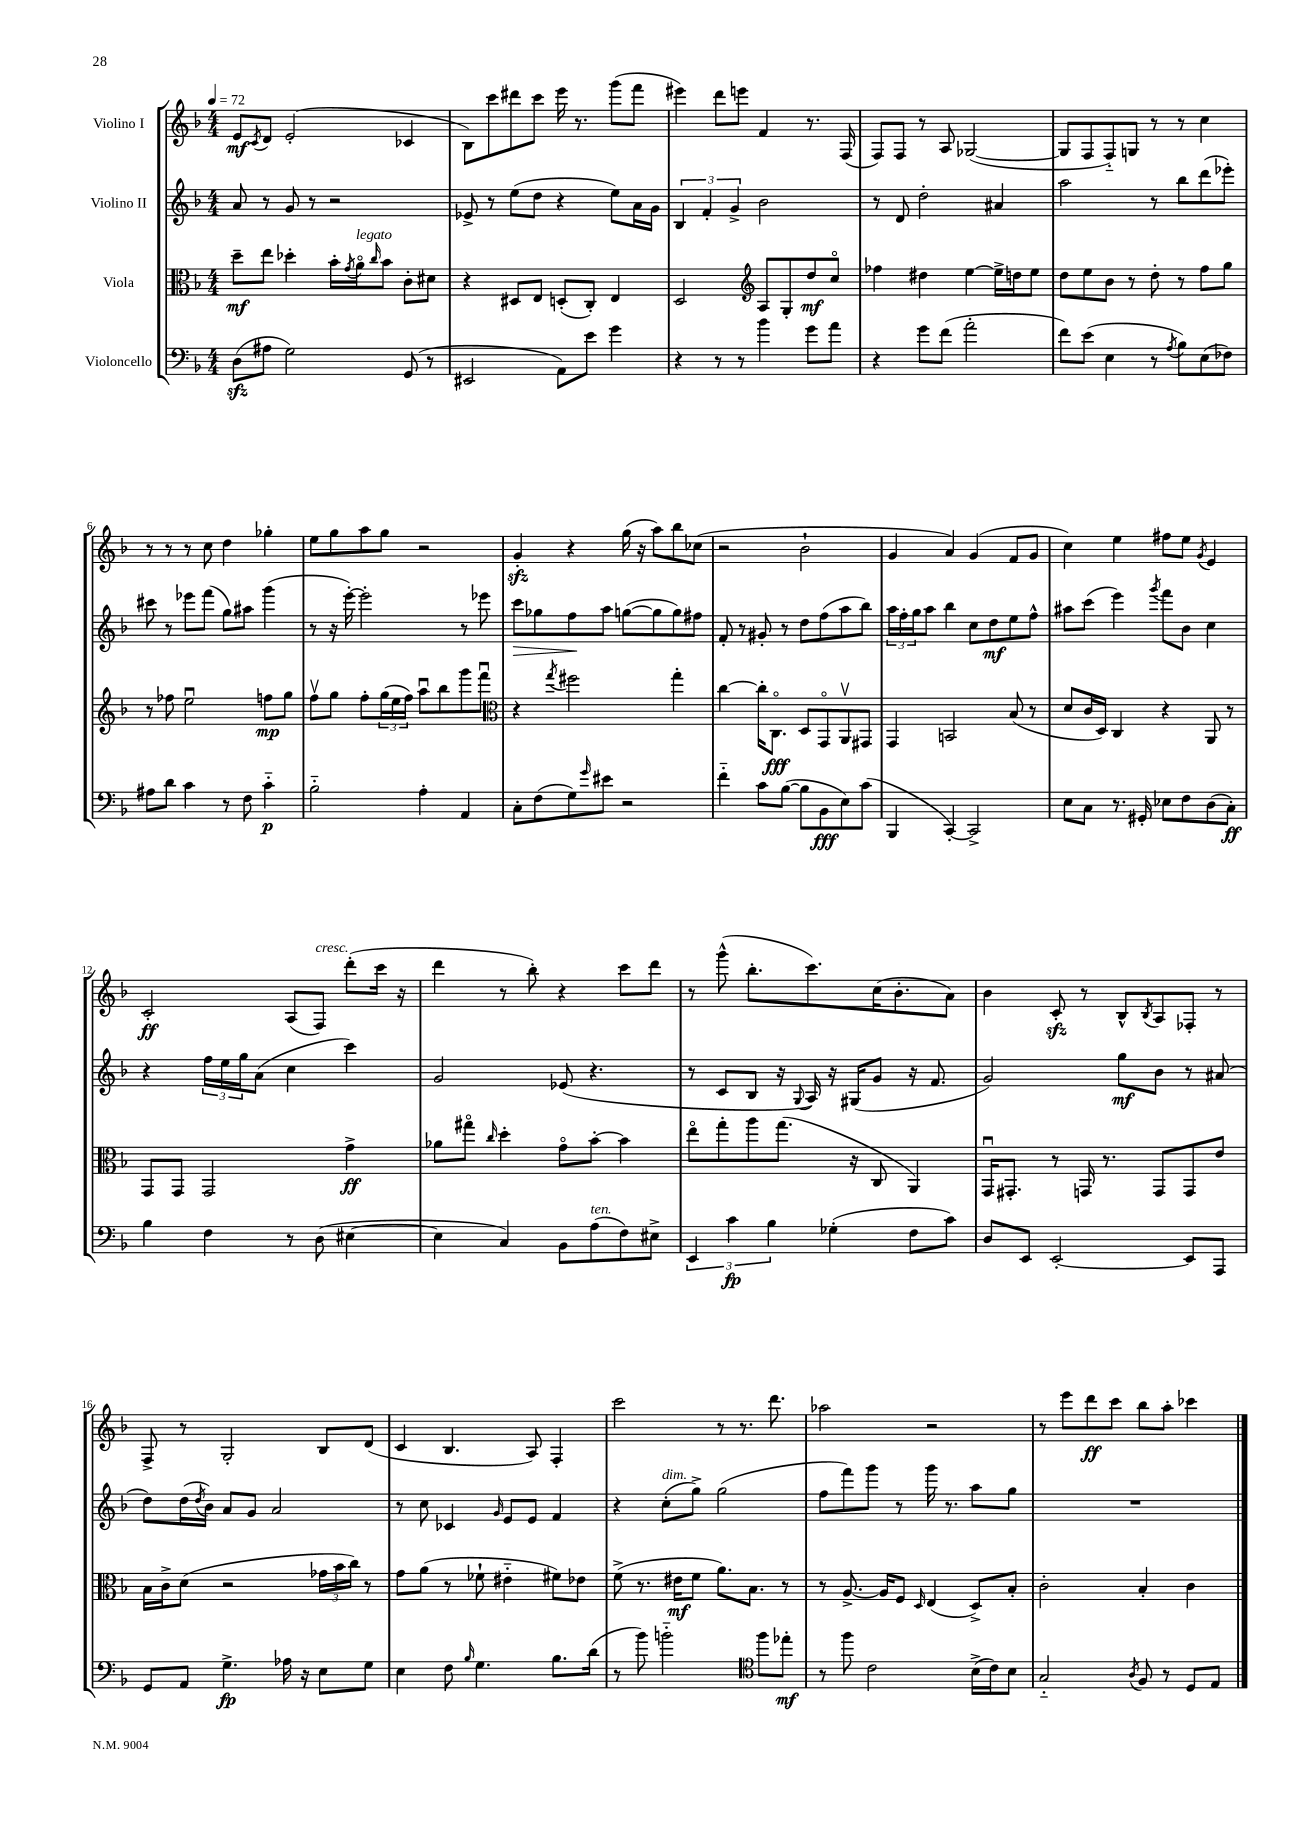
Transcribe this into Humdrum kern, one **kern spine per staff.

**kern	**kern	**kern	**kern
*staff4	*staff3	*staff2	*staff1
*clefF4	*clefC3	*clefG2	*clefG2
*k[b-]	*k[b-]	*k[b-]	*k[b-]
*M4/4	*M4/4	*M4/4	*M4/4
*MM72	*MM72	*MM72	*MM72
(8D	8dd~	8a	8e
.	.	.	8qc
8A#	8ee	8r	8d
2G)	4dd-'	8g	(2e'
.	.	8r	.
.	16b-'	2r	.
.	8qg	.	.
.	16ao	.	.
.	16qqcc	.	.
.	8b-	.	.
(8GG	8c'	.	4c-
8r	8d#	.	.
=	=	=	=
2EE#	4r	8e-^	8B-)
.	.	8r	8ccc
.	8D#	(8ee	8ddd#
.	8E	8dd	8ccc
8AA)	(8D'	4r	16eee
.	.	.	8.r
8e	8C')	.	.
4g	4E	8ee)	(8ggg
.	.	16a	8fff
.	.	16g	.
=	=	=	=
4r	2D	6B-	4eee#)
.	.	6f'	.
8r	.	.	8ddd
.	.	6g^	.
8r	.	.	8eee
*	*clefG2	*	*
4b-	8A	2b-	4f
.	8G'	.	.
8g	8dd	.	8.r
8a	8cco	.	.
.	.	.	(16F
=	=	=	=
4r	4ff-	8r	8F)
.	.	8d	8F
8g	4dd#	2dd'	8r
(8f	.	.	8A
2a'	[4ee	.	([2G-
.	16ee^]	4a#	.
.	16dd	.	.
.	8ee	.	.
=	=	=	=
8f)	8dd	2aa	8G-]
(8e	8ee	.	8F
4E	8b-	.	8F'~)
.	8r	.	8G
8r	8dd'	8r	8r
8qA	.	.	.
8B-)	8r	8bb-	8r
(8E	8ff	(8ddd	4cc
8F-)	8gg	8eee-')	.
=	=	=	=
8A#	8r	8ccc#	8r
8d	8ff-	8r	8r
4c	2eeu	8eee-	8r
.	.	(8fff	8cc
8r	.	8gg)	4dd
8F	.	8aa#	.
4c'~	8ff	(4ggg	4gg-'
.	8gg	.	.
=	=	=	=
2B-'~	8ffv	8r	8ee
.	8gg	16r	8gg
.	.	[16eee')	.
.	8ff'	2eee']	8aa
.	(24gg	.	8gg
.	24ee	.	.
.	24ff)	.	.
4A'	8aau	.	2r
.	8bb-	.	.
4AA	8ggg	8r	.
.	8fffu	8eee-	.
=	=	=	=
*	*clefC3	*	*
8C'	4r	8ccc	4g'
(8F	.	8gg-	.
.	8qgg	.	.
8G)	2ff#	8ff	4r
16qqg	.	.	.
8e#	.	8aa	.
2r	.	([8gg	(16gg
.	.	.	16r
.	.	8gg]	8aa)
.	4gg'	8gg)	8bb-
.	.	8ff#	(8cc-
=	=	=	=
4f'~	[4cc	8f'	2r
.	.	8r	.
8c	16cc']	8g#'	.
.	8.Co	.	.
([8B-	.	8r	.
8B-]	8D	8dd	2b-`
8BB-	8GGo	(8ff	.
8E)	8AAv	8aa	.
(8c	8GG#	8bb-)	.
=	=	=	=
4BBB-	4GG	24aa	4g
.	.	24ff'	.
.	.	24gg	.
.	.	8aa	.
[4CC')	2BB	4bb-	4a)
2CC^]	.	8cc	(4g
.	.	8dd	.
.	(8B-	8ee	8f
.	8r	8ff^^	8g
=	=	=	=
8E	8d	8aa#	4cc)
8C	16c	(8ccc	.
.	16D)	.	.
8.r	4C	4eee)	4ee
16GG#'	.	.	.
.	.	8qggg	.
8E-	4r	8fff	8ff#
8F	.	8b-	8ee
.	.	.	8qg
(8D	8AA	4cc	4e
8C')	8r	.	.
=	=	=	=
4B-	8GG	4r	2c'
.	8GG	.	.
4F	2GG	24ff	.
.	.	24ee	.
.	.	24gg	.
.	.	(8a	.
8r	.	4cc	(8A
(8D	.	.	8F)
[4E#	4g^	4ccc)	(8ddd'
.	.	.	16ccc
.	.	.	16r
=	=	=	=
4E#]	8a-	2g	4ddd
.	8gg#o	.	.
.	16qqcc	.	.
4C)	4dd'	.	8r
.	.	.	8bb-')
8BB-	8go	(8e-	4r
(8A	[8b-'	4.r	.
8F)	4b-]	.	8ccc
8E#^	.	.	8ddd
=	=	=	=
6EE	8eeo	8r	8r
.	8gg'	8c	(8ggg^^
6c	.	.	.
.	8aa	8B-	8.bb-'
6B-	.	.	.
.	(8.gg	16r	.
.	.	8qqG	.
.	.	16A)	8.ccc)
(4G-'	.	16r	.
.	16r	(16G#	.
.	8C	8g	(16cc
.	.	.	8.b-'
8F	4AA)	16r	.
.	.	8.f	.
8c)	.	.	8a)
=	=	=	=
8D	16GGu	2g)	4b-
.	8.GG#'	.	.
8EE	.	.	.
[2EE'	8r	.	8c'
.	16GG	.	8r
.	8.r	.	.
.	.	8gg	8B-^^
.	.	.	8qB-
.	8GG	8b-	8A
8EE]	8GG	8r	8F-'
8AAA	8e	(8a#	8r
=	=	=	=
8GG	16B-	8dd)	8F^
.	16c^	.	.
8AA	(8d	(16dd	8r
.	.	8qdd	.
.	.	16b-)	.
4.G^	2r	8a	2G'
.	.	8g	.
.	.	2a	.
16A-	.	.	.
16r	.	.	.
8E	24g-	.	8B-
.	24b-	.	.
.	24cc)	.	.
8G	8r	.	(8d
=	=	=	=
4E	8g	8r	4c
.	(8a	8cc	.
8F	8r	4c-	4.B-
16qqB-	.	.	.
4.G	8f-`	.	.
.	.	16qqg	.
.	4e#'~	8e	.
.	.	8e	8A)
8.B-	8f#)	4f	4F'
.	8e-	.	.
(16d	.	.	.
=	=	=	=
8r	(8f^	4r	2ccc
8b-)	8.r	.	.
2b'~	.	(8cc'	.
.	16e#	.	.
.	8f	8gg^)	.
.	8.a)	(2gg	8r
.	.	.	8.r
.	8.B-	.	.
*clefC4	*	*	*
8ff	.	.	.
.	.	.	8.ddd
8ee-'	8r	.	.
=	=	=	=
8r	8r	8ff	2aa-
8ff	[8.A^	8fff)	.
2c	.	8ggg	.
.	16A]	.	.
.	8F	8r	.
.	16qqD	.	.
.	(4E	16ggg	2r
.	.	8.r	.
(16B-^	8D^)	8aa	.
16c)	.	.	.
8B-	8B-'	8gg	.
=	=	=	=
2G'~	2c'	1r	8r
.	.	.	8eee
.	.	.	8ddd
.	.	.	8ccc
8qA	.	.	.
8F	4B-'	.	8bb-
8r	.	.	8aa'
8D	4c	.	4ccc-
8E	.	.	.
==	==	==	==
*-	*-	*-	*-
